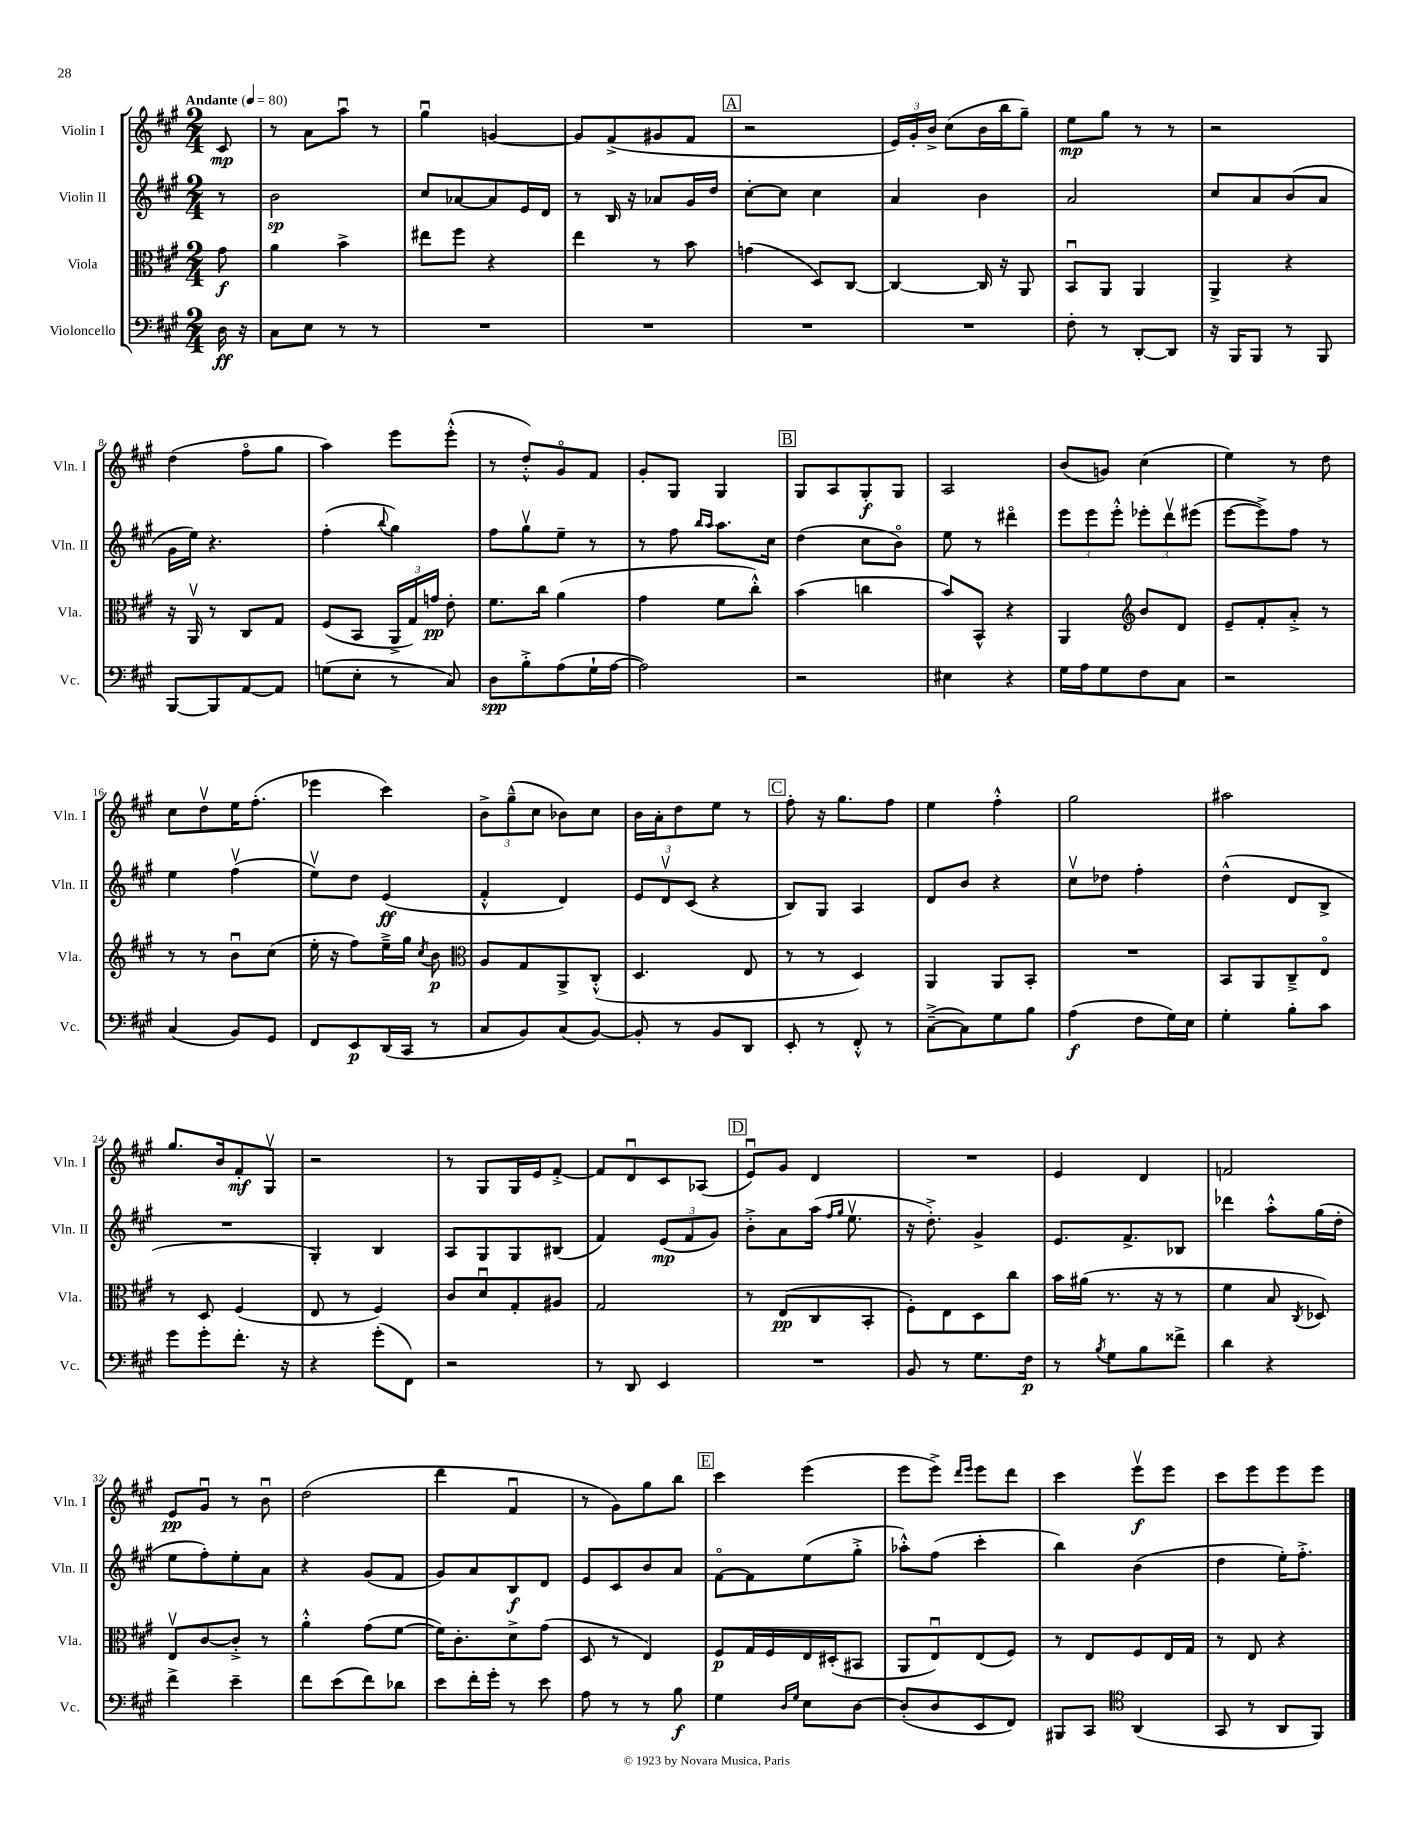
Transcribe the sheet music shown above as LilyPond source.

<<
\new StaffGroup <<
\new Staff = "s0" \with { instrumentName = "Violin I" shortInstrumentName = "Vln. I" } {
    \clef treble \key a \major \numericTimeSignature \time 2/4 \partial 8 \tempo "Andante" 4 = 80
    \autoBeamOff cis'8\mp |
    r8 a'8[ a''8]\downbow r8 |
    gis''4\downbow g'4~ |
    g'8[ fis'8->( gis'8 fis'8] |
    \mark \markup { \box "A" } r2 |
    \tuplet 3/2 { e'16[) gis'16-. b'16]-> } cis''8[( b'16 b''16 gis''8]--) |
    e''8[\mp gis''8] r8 r8 |
    r2 |
    d''4( fis''8[\flageolet gis''8] |
    a''4) e'''8[ e'''8]-.-^( |
    r8 d''8[-.-^) gis'8\flageolet fis'8] |
    gis'8[-. gis8] gis4 |
    \mark \markup { \box "B" } gis8[ a8 gis8-.\f gis8] |
    a2 |
    b'8[( g'8]) cis''4( |
    e''4) r8 d''8 |
    cis''8[ d''8\upbow e''16 fis''8.]-.( |
    ees'''4 cis'''4) |
    \tuplet 3/2 { b'8[-> gis''8---^( cis''8] } bes'8[) cis''8] |
    b'16[ a'16-. d''8 e''8] r8 |
    \mark \markup { \box "C" } fis''8-. r16 gis''8.[ fis''8] |
    e''4 fis''4-.-^ |
    gis''2 |
    ais''2 |
    gis''8.[ b'16 fis'8-.\mf gis8]\upbow |
    r2 |
    r8 gis8[ gis16 e'16 fis'8]~-.-> |
    fis'8[ d'8\downbow cis'8 aes8]( |
    \mark \markup { \box "D" } e'8[\downbow) gis'8] d'4 |
    R2 |
    e'4 d'4 |
    f'2 |
    e'8[\pp gis'8]\downbow r8 b'8\downbow |
    d''2( |
    d'''4 fis'4\downbow |
    r8 gis'8[) gis''8 b''8] |
    \mark \markup { \box "E" } cis'''4 e'''4( |
    e'''8[ e'''8]->) \grace { d'''16[ e'''16] } e'''8[ d'''8] |
    cis'''4 e'''8[\upbow\f e'''8] |
    cis'''8[ e'''8 e'''8 e'''8] \bar "|." |
}
\new Staff = "s1" \with { instrumentName = "Violin II" shortInstrumentName = "Vln. II" } {
    \clef treble \key a \major \numericTimeSignature \time 2/4 \partial 8
    \autoBeamOff r8 |
    b'2\sp |
    cis''8[ aes'8~ aes'8 e'16 d'16] |
    r8 b16 r16 aes'8[ gis'16 d''16] |
    \mark \markup { \box "A" } cis''8[~-. cis''8] cis''4 |
    a'4 b'4 |
    a'2 |
    cis''8[ a'8 b'8( a'8] |
    gis'16[ e''16]) r4. |
    fis''4-.( \appoggiatura { b''8 } gis''4) |
    fis''8[ gis''8\upbow e''8]-- r8 |
    r8 fis''8 \grace { b''16[ a''16] } a''8.[ cis''16] |
    \mark \markup { \box "B" } d''4( cis''8[ b'8]\flageolet) |
    e''8 r8 dis'''4\flageolet |
    \tuplet 3/2 { e'''8[ e'''8 e'''8]-.-^ } \tuplet 3/2 { ees'''8[-. d'''8\upbow eis'''8]( } |
    e'''8[~ e'''8->) fis''8] r8 |
    e''4 fis''4\upbow( |
    e''8[\upbow) d''8] e'4\ff( |
    fis'4-.-^ d'4) |
    \tuplet 3/2 { e'8[ d'8\upbow cis'8]( } r4 |
    \mark \markup { \box "C" } b8[) gis8] a4 |
    d'8[ b'8] r4 |
    cis''8[\upbow des''8] fis''4-. |
    d''4-^( d'8[ b8]-> |
    R2 |
    gis4-.) b4 |
    a8[ gis8 gis8 bis8]( |
    fis'4) \tuplet 3/2 { e'8[\mp( fis'8 gis'8]) } |
    \mark \markup { \box "D" } b'8[-.-> a'8 a''16]( \grace { fis''16[ gis''16] } e''8.\upbow |
    r16 d''8.-.->) gis'4-> |
    e'8.[ fis'8.-> bes8] |
    des'''4 a''8[-.-^ gis''16( d''16]-. |
    e''8[ fis''8-.) e''8-. a'8] |
    r4 gis'8[( fis'8] |
    gis'8[) a'8 b8\f d'8] |
    e'8[ cis'8 b'8 a'8] |
    \mark \markup { \box "E" } fis'8[~\flageolet fis'8 e''8( gis''8]-.-> |
    aes''8[-.-^) fis''8]( cis'''4-. |
    b''4) b'4( |
    d''4 e''16[-.) fis''8.]-.-> \bar "|." |
}
\new Staff = "s2" \with { instrumentName = "Viola" shortInstrumentName = "Vla." } {
    \clef alto \key a \major \numericTimeSignature \time 2/4 \partial 8
    \autoBeamOff gis'8\f |
    a'4 b'4-> |
    eis''8[ fis''8] r4 |
    e''4 r8 b'8 |
    \mark \markup { \box "A" } g'4( d8[) cis8]~ |
    cis4~ cis16 r16 a,8 |
    b,8[\downbow a,8] a,4 |
    a,4-> r4 |
    r16 a,16\upbow r8 cis8[ gis8] |
    fis8[( b,8] \tuplet 3/2 { a,16[-> gis16) g'16]\pp } e'8-. |
    fis'8.[ cis''16] a'4( |
    gis'4 fis'8[ cis''8]-.-^) |
    \mark \markup { \box "B" } b'4( c''4 |
    b'8[) b,8]-^ r4 |
    a,4 \clef treble b'8[ d'8] |
    e'8[-- fis'8-. a'8]-.-> r8 |
    r8 r8 b'8[\downbow cis''8]( |
    e''16-. r16 fis''8[) e''16---> gis''16] \acciaccatura { cis''8 } b'8\p |
    \clef alto a8[ gis8 a,8-> cis8]-.-^( |
    d4. e8 |
    \mark \markup { \box "C" } r8 r8 d4) |
    a,4 a,8[ b,8]-. |
    R2 |
    b,8[ a,8 cis8---> e8]\flageolet |
    r8 d8 fis4( |
    e8 r8 fis4) |
    cis'8[ d'8\downbow gis8-. ais8] |
    gis2 |
    \mark \markup { \box "D" } r8 e8[\pp( cis8 b,8]-. |
    fis8[-.) e8 d8 cis''8] |
    b'16[ ais'16]( r8. r16 r8 |
    fis'4 b8 \acciaccatura { cis8 } des8) |
    e8[\upbow cis'8~ cis'8]-.-> r8 |
    a'4-.-^ gis'8[( fis'8]~ |
    fis'16[) cis'8.-. d'8-> gis'8]( |
    d8 r8 e4) |
    \mark \markup { \box "E" } fis8[\p gis16 fis16 e16 dis16-.( bis,8] |
    a,8[ e8\downbow) e8( fis8]) |
    r8 e8[ fis8 e16 gis16] |
    r8 e8 r4 \bar "|." |
}
\new Staff = "s3" \with { instrumentName = "Violoncello" shortInstrumentName = "Vc." } {
    \clef bass \key a \major \numericTimeSignature \time 2/4 \partial 8
    \autoBeamOff d16\ff r16 |
    cis8[ e8] r8 r8 |
    R2 |
    R2 |
    \mark \markup { \box "A" } R2 |
    R2 |
    fis8-. r8 d,8[~-. d,8] |
    r16 b,,16[ b,,8] r8 b,,8 |
    b,,8[~ b,,8 a,8~ a,8] |
    g8[( e8]-. r8 cis8) |
    d8[\spp b8-.-> a8( gis16-! a16]~ |
    a2) |
    \mark \markup { \box "B" } r2 |
    eis4 r4 |
    gis16[ a16 gis8 fis8 cis8] |
    r2 |
    cis4( b,8[) gis,8] |
    fis,8[ e,8\p d,16( cis,16] r8 |
    cis8[ b,8) cis8( b,8]~) |
    b,8-. r8 b,8[ d,8] |
    \mark \markup { \box "C" } e,8-. r8 fis,8-.-^ r8 |
    cis8[~--->( cis8) gis8 b8] |
    a4\f( fis8[ gis16) e16] |
    gis4-. b8[-. cis'8] |
    gis'8[ gis'8-. fis'8.]-. r16 |
    r4 gis'8[-.( fis,8]) |
    r2 |
    r8 d,8 e,4 |
    \mark \markup { \box "D" } R2 |
    b,8 r8 gis8.[ fis16]\p |
    r8 \acciaccatura { b8 } gis8[ b8 fisis'8]-> |
    d'4 r4 |
    fis'4-> e'4-- |
    fis'8[ e'8( fis'8) des'8] |
    e'8[ fis'16-. gis'16]-. r8 e'8 |
    a8 r8 r8 b8\f |
    \mark \markup { \box "E" } gis4 \grace { d16[ gis16] } e8[ d8]~ |
    d8[-.( d8 e,8 fis,8]) |
    bis,,8[ cis,8] \clef tenor a,4( |
    gis,8 r8 a,8[ fis,8]) \bar "|." |
}
>>
>>
